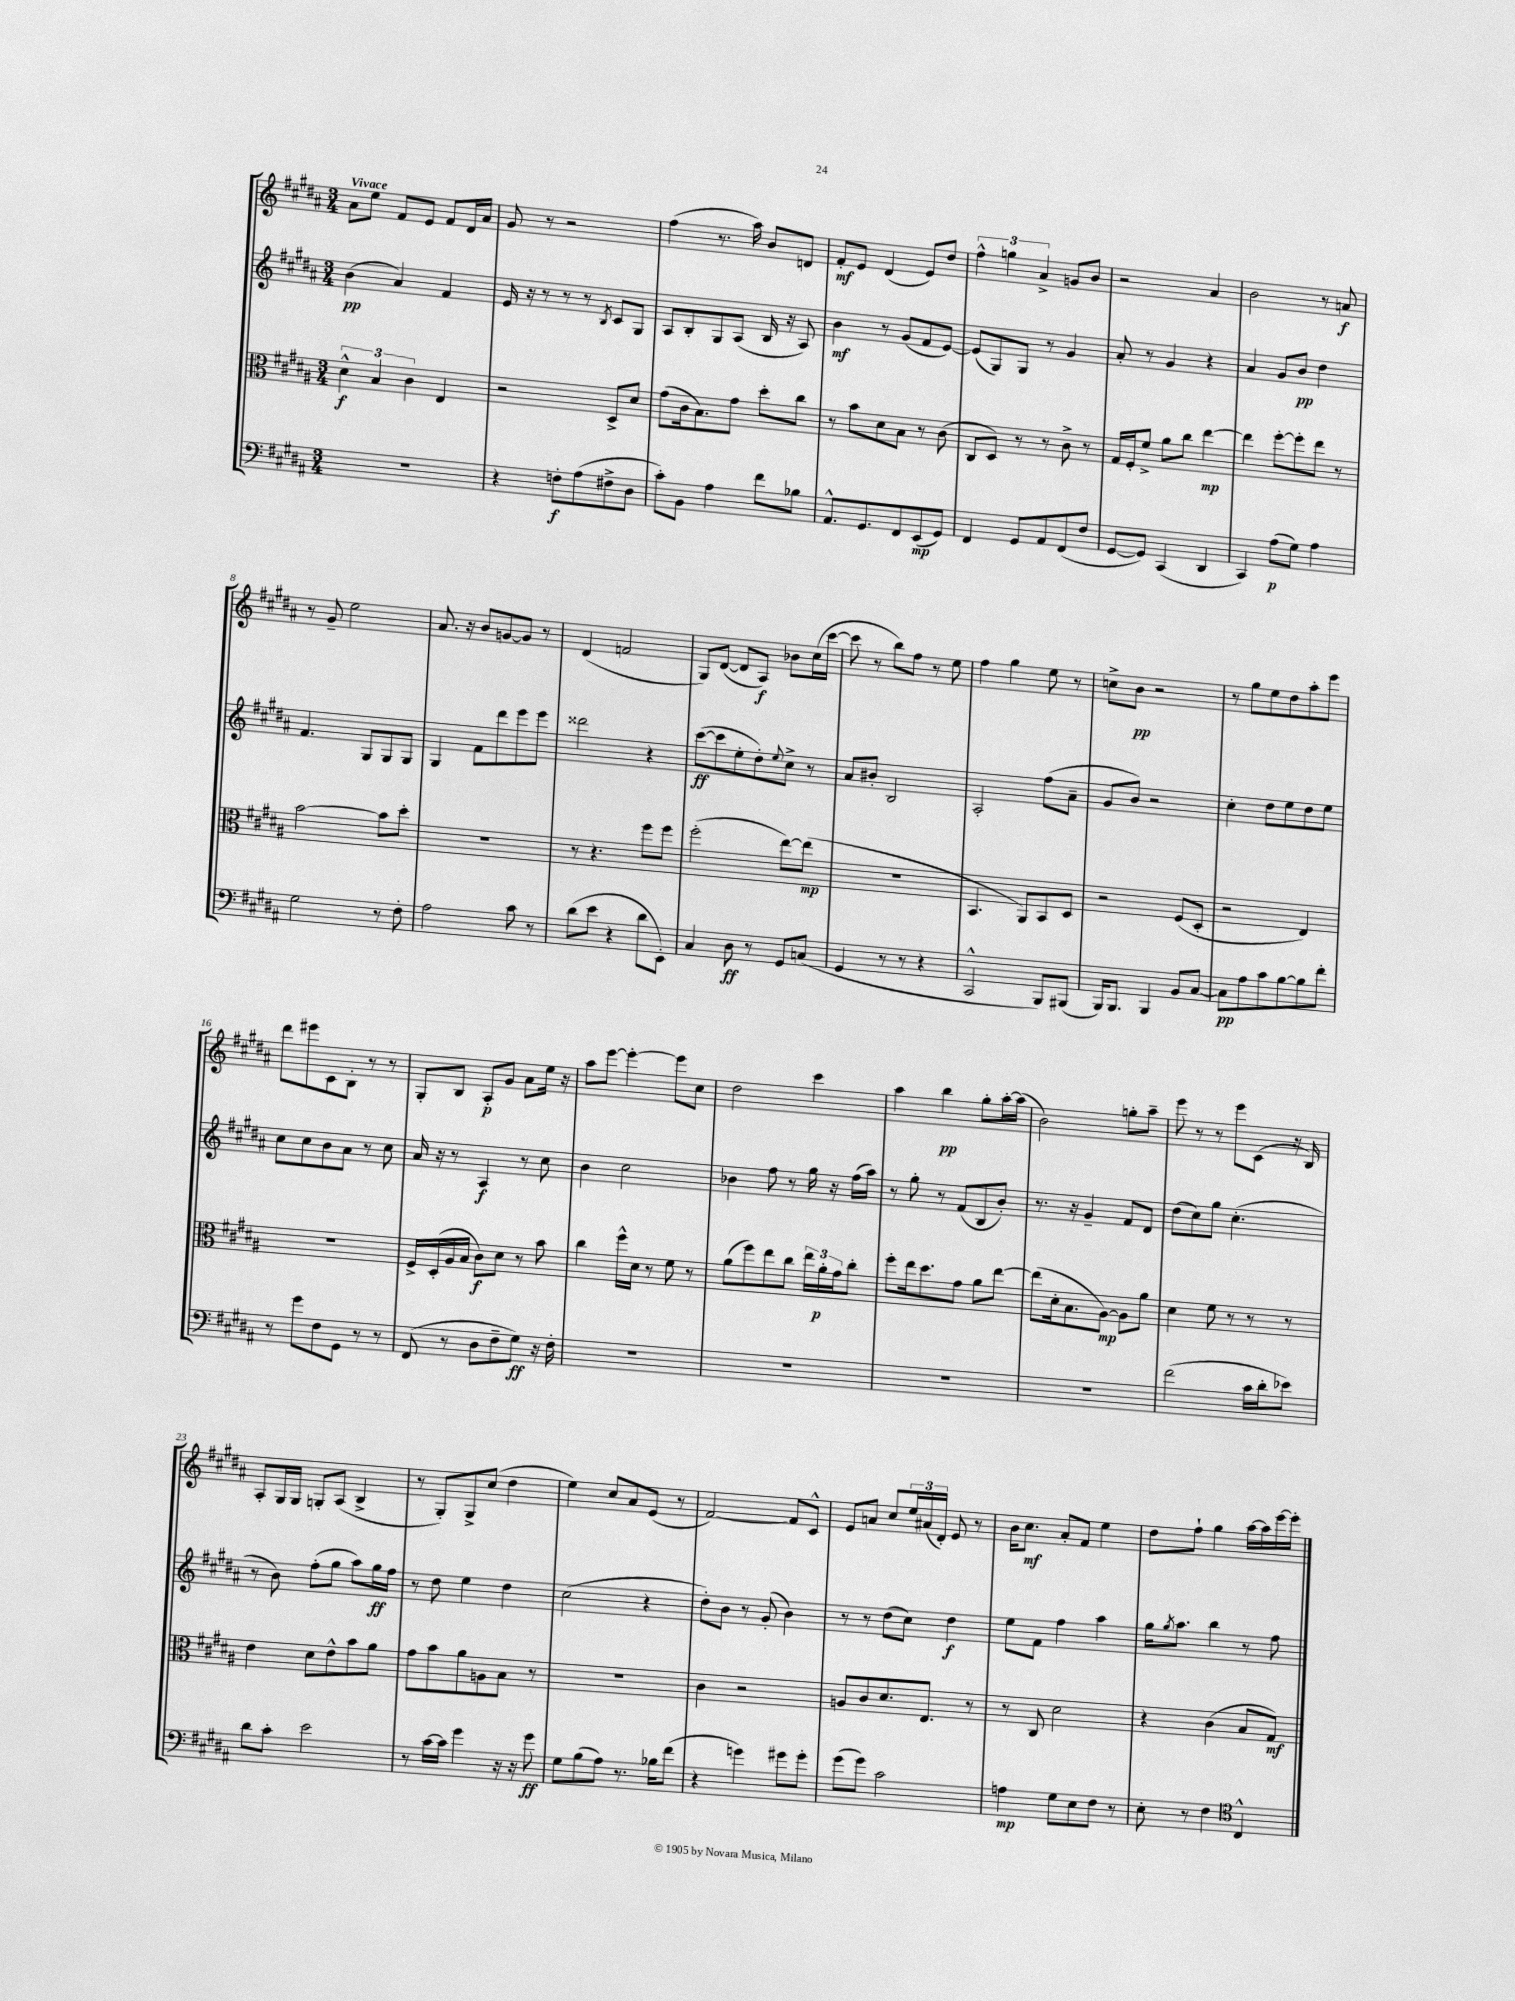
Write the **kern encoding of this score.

**kern	**kern	**kern	**kern
*staff4	*staff3	*staff2	*staff1
*clefF4	*clefC3	*clefG2	*clefG2
*k[f#c#g#d#a#]	*k[f#c#g#d#a#]	*k[f#c#g#d#a#]	*k[f#c#g#d#a#]
*M3/4	*M3/4	*M3/4	*M3/4
2.r	6d#^^\	(4b\	8a#\L
.	.	.	8ee\J
.	6B/	.	.
.	.	4a#/)	8f#/L
.	6c#\	.	.
.	.	.	8e/J
.	4E/	4f#/	8f#/L
.	.	.	16d#/L
.	.	.	16a#/JJ
=	=	=	=
4r	2r	16e/	8g#/
.	.	16r	.
.	.	8r	8r
8F'\L	.	8r	2r
(8A#\	.	8r	.
.	.	8qB/	.
8F#^\	8D#^/L	8c#/L	.
8D#\J	8d#/J	8G#/J	.
=	=	=	=
8c#'\L)	(8g#\L	8A#/L	(4ff#\
8BB\J	16c#\k	8B'/	.
.	8.B\)	.	.
4A#\	.	8G#/	8.r
.	8g#\J	(8A#/J	.
.	.	.	16aa#\)
8f#\L	8dd#'\L	16B/	8b/L
.	.	16r	.
8B-\J	8cc#\J	8A#/)	8d/J
=	=	=	=
8.AA#^^/L	8r	4b\	8f#'/L
.	8b\L	.	8e/J
8.GG#/	.	.	.
.	8d#\	8r	(4d#/
8FF#/	8B\J	(8g#/L	.
(8EE/	8r	8f#/	8e/L)
8GG#/J)	(8c#\	[8e/J)	8dd#/J
=	=	=	=
4FF#/	8C#/L	(8e/]L	6ff#^^\
.	8D#/J)	8G#/)	.
.	.	.	6gg\
8GG#/L	8r	8G#/J	.
.	.	.	6a#^/
8AA#/	8r	8r	.
(8FF#/	8c#^\	4g#/	8g/L
8F#/J	8r	.	8b/J
=	=	=	=
[8GG#/L	16G#/LL	8a#'/	2r
.	16F#'/J	.	.
8GG#/]J)	8f#^/J	8r	.
(4CC#/	8a#\L	4g#/	.
.	8cc#\J	.	.
4DD#/	[4ee\	4r	4a#/
=	=	=	=
4CC#/)	4ee\]	4a#/	2b\
(8A#\L	[8ff#'\L	8g#/L	.
8G#\J)	8ff#'\]	8b/J	.
4A#\	8ee\J	4dd#\	8r
.	8r	.	8a/
=	=	=	=
2G#\	[2b\	4.f#/	8r
.	.	.	8g#~/
.	.	.	2ee\
.	.	8G#/L	.
8r	8b\]L	8G#/	.
8F#'\	8dd#'\J	8G#/J	.
=	=	=	=
2A#\	2.r	4G#/	8.a#/
.	.	.	16r
.	.	8f#\L	8b/L
.	.	8ddd#\	[8g/
8c#\	.	8eee\	8g/]J
8r	.	8eee\J	8r
=	=	=	=
(8d#\L	8r	2ddd##\	(4d#/
8e\J	4.r	.	.
4r	.	.	2f/
8d#\L	8ff#\L	4r	.
8EE'\J)	8ff#\J	.	.
=	=	=	=
4C#/	(2ff#'\	([8ccc#\L	8G#/L)
.	.	8ccc#\]	([8d#/J
8D#\	.	8ee'\	8d#/]L
8r	.	8dd#'\)	8A#/J)
.	.	8qqee/	.
8GG#/L	[8ee\L)	8cc#^\J	8b-\L
(8C/J	(8ee\]J	8r	(16cc#\L
.	.	.	[16ccc#\JJ
=	=	=	=
4GG#/	2.r	8a#/L	8ccc#\]
.	.	8b#'/J	8r
8r	.	2B/	8bb\L)
8r	.	.	8ff#\J
4r	.	.	8r
.	.	.	8ee\
=	=	=	=
2CC#^^/	4.BB/	2A#'/	4ff#\
.	.	.	4gg#\
.	8AA#/L)	.	.
8BBB/L)	8BB/	(8ff#\L	8ee\
(8BBB#/J	8D#/J	8a#~\J	8r
=	=	=	=
16BBB/LK)	2r	8g#/L	8cc^\L
8.BBB/J	.	.	.
.	.	8b/J)	8b\J
4BBB/	.	2r	2r
8BB/L	(8F#/L	.	.
[8C#/J	8D#'/J	.	.
=	=	=	=
8C#\]L	2r	4cc#'\	8r
8A#\	.	.	8gg#\L
8c#\	.	8dd#\L	8ee\
[8B\	.	8ee\	8dd#\
8B\]	4E/)	8dd#\	8aa#'\
8f#'\J	.	8ee\J	8eee\J
=	=	=	=
8r	2.r	8cc#\L	8ddd#\L
8g#\L	.	8cc#\	8eee#\
8F#\	.	8b\	8c#\
8GG#\J	.	8a#\J	8B'\J
8r	.	8r	8r
8r	.	8cc#\	8r
=	=	=	=
(8FF#/	16F#^/LL	16a#/	8G#'/L
.	(16D#'/	16r	.
8r	16A#/	8r	8B/J
.	16B/JJ	.	.
8D#\L	8c#\L)	4A#/	8A#'/L
8F#~\	8d#\J	.	8g#/J
8G#\J)	8r	8r	8a#\L
16r	8b\	8cc#\	16ee\Jk
16F#'\	.	.	16r
=	=	=	=
2.r	4cc#\	4b\	8aa#\L
.	.	.	[8eee\J
.	16ff#^^\LL	2cc#\	4eee'\_
.	16d#\JJ	.	.
.	8r	.	.
.	8f#\	.	8eee\]L
.	8r	.	8cc#\J
=	=	=	=
2.r	(8a#\L	4b-\	2dd#\
.	8ff#\)	.	.
.	8ee\	8ff#\	.
.	8cc#\J	8r	.
.	24ee\LL	16gg#\	4ccc#\
.	24a#'\	.	.
.	.	16r	.
.	24g#\J	.	.
.	8cc#'\J	(16ff#\LL	.
.	.	16aa#\JJ)	.
=	=	=	=
2.r	8ff#'\L	8r	4aa#\
.	16ee\k	8gg#'\	.
.	8.dd#\	.	.
.	.	8r	4bb\
.	8g#\J	(8f#/L	.
.	8a#\L	8B/	8gg#'\L
.	[8ee\J	8b'/J)	[16aa#'\L
.	.	.	(16aa#\]JJ
=	=	=	=
2.r	(8ee\]L	8.r	2b\)
.	16d#'\k	.	.
.	8.B\	16r	.
.	.	4g#~/	.
.	[8A#\J)	.	.
.	8A#\]L	8f#/L	8gg'\L
.	8a#\J	8d#/J	8aa#~\J
=	=	=	=
(2f#\	4d#\	(8dd#\L	8eee\
.	.	8cc#\)	8r
.	8f#\	8gg#\J	8r
.	8r	(4.cc#'\	8eee\L
16c#\LL	8r	.	(8c#\J
16d#'\J	.	.	.
8e-\J)	8r	.	16r
.	.	.	16B/)
=	=	=	=
8d#\L	4e\	8r	8A#'/L
8c#'\J	.	8b\)	16G#/L
.	.	.	16G#/JJ
2e\	8d#\L	(8ff#'\L	8G'/L
.	8e^^\	8gg#\J	(8A#/J
.	8b\	8aa#\L)	4B^/
.	8a#\J	16gg#\L	.
.	.	16ff#\JJ	.
=	=	=	=
8r	8g#\L	8r	8r
[16c#\LL	8b\	8dd#\	8G#'/L)
16c#\]JJ	.	.	.
4g#\	8a#\	4ee\	8G#^/
.	8A\	.	(8cc#/J
16r	8B\J	4dd#\	4dd#\
16r	.	.	.
8g#\	8r	.	.
=	=	=	=
8G#\L	2.r	(2cc#\	4ee\)
(8B\	.	.	.
8A#\J)	.	.	8cc#/L
8.r	.	.	8a#/
.	.	4r	(8e/J
16B-\LK	.	.	.
(8f#\J	.	.	8r
=	=	=	=
4r	4c#\	8dd#'\L)	[2f#/)
.	.	8b\J	.
4g\)	2r	8r	.
.	.	(8g#'/	.
8g#\L	.	4b\)	8f#/]L
8g#'\J	.	.	8c#^^/J
=	=	=	=
(8g#\L	8A/L	8r	8e/L
8g#\J)	8c#/	8r	8a/J
2c#\	8.d#/	(8dd#\L	8cc#/L
.	.	8cc#\J)	24ee/L
.	.	.	(24a#/
.	8.E/J	.	.
.	.	.	24d#'/JJ)
.	.	4dd#\	8e/
.	8r	.	8r
=	=	=	=
4A\	8r	8ee\L	16b\LK
.	.	.	8.cc#\J
.	8C#/	8f#\J	.
8G#\L	2d#\	4ff#\	8a#'/L
8E\	.	.	8f#/J
8F#\J	.	4aa#\	4ee\
8r	.	.	.
=	=	=	=
8E'\	4r	16gg#\LK	8dd#\L
.	.	8qgg#/	.
.	.	8.aa#\J	.
8r	.	.	8ff#`\J
4F#\	(4c#\	4bb\	4gg#\
*clefC4	*	*	*
4C#^^/	8B/L	8r	[16aa#\LL
.	.	.	16aa#\]
.	8G#/J)	8ff#\	[16eee\
.	.	.	16eee'\]JJ
==	==	==	==
*-	*-	*-	*-
